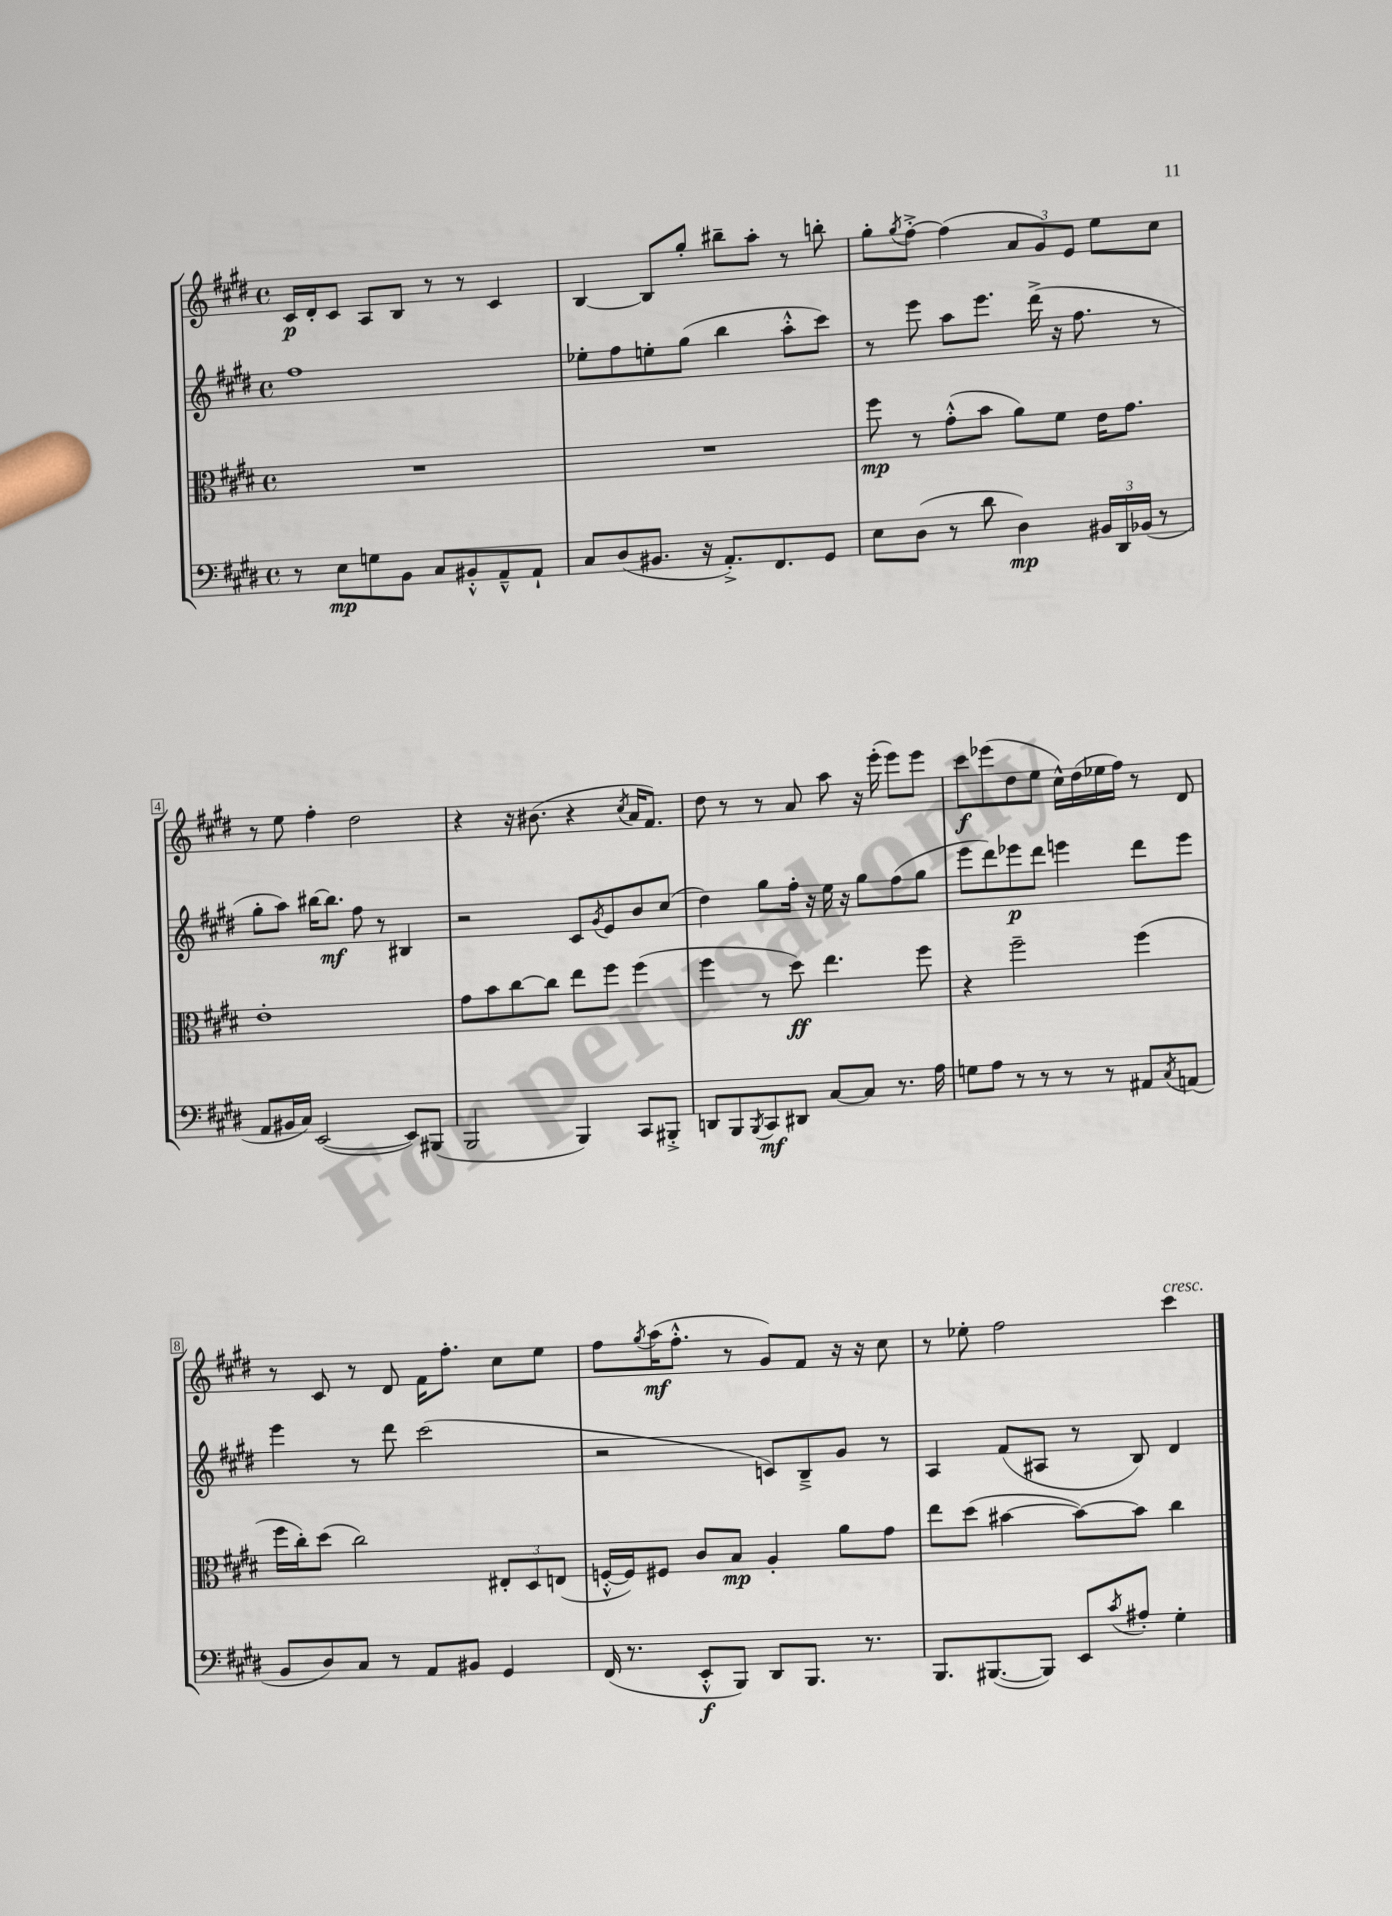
<<
\new StaffGroup <<
\new Staff = "s0" {
    \clef treble \key e \major \defaultTimeSignature \time 4/4
    cis'16\p dis'16-. cis'8 a8 b8 r8 r8 cis'4 |
    b4~ b8 gis''8-. bis''8-- a''8-. r8 b''8-. |
    gis''8-. \acciaccatura { gis''8 } fis''8~-.-> fis''4( \tuplet 3/2 { a'8 gis'8) e'8 } e''8 cis''8 |
    r8 e''8 fis''4-. dis''2 |
    r4 r16 bis'8.( r4 \acciaccatura { cis''8 } a'16 fis'8.) |
    dis''8 r8 r8 a'8 a''8 r16 e'''16-.( e'''8) e'''8 |
    cis'''8\f ees'''8( dis''8 e''8 cis''16-^) dis''16( ees''16 fis''16) r8 dis'8 |
    r8 cis'8 r8 dis'8 fis'16 fis''8.-. cis''8 e''8 |
    fis''8 \acciaccatura { gis''8 } a''16\mf( fis''8.-.-^ r8 gis'8) fis'8 r16 r16 cis''8 |
    r8 ees''8-. fis''2 cis'''4^\markup { \italic "cresc." } \bar "|." |
}
\new Staff = "s1" {
    \clef treble \key e \major \defaultTimeSignature \time 4/4
    fis''1 |
    ees''8-. fis''8 e''8-. gis''8( b''4 a''8-.-^ cis'''8) |
    r8 e'''8 a''8 e'''8. dis'''16->( r16 fis''8. r8 |
    gis''8-. a''8) bis''16~ bis''8.\mf fis''8 r8 bis4 |
    r2 cis'8 \acciaccatura { gis'8 } e'8 b'8 cis''8( |
    dis''4) gis''8 fis''16-. r16 e''16 r16 gis''8 fis''8( gis''8 |
    e'''8 dis'''8) ees'''8\p dis'''8 e'''4 dis'''8 e'''8 |
    e'''4 r8 dis'''8 cis'''2( |
    r2 c'8) b8---> gis'8 r8 |
    a4 fis'8( ais8 r8 b8) dis'4 \bar "|." |
}
\new Staff = "s2" {
    \clef alto \key e \major \defaultTimeSignature \time 4/4
    R1 |
    R1 |
    fis''8\mp r8 gis'8-.-^( b'8 a'8) fis'8 e'16 gis'8. |
    e'1-. |
    gis'8 b'8 cis''8~ cis''8 e''8 fis''8 fis''4( |
    fis''4 r8 dis''8\ff) e''4. fis''8 |
    r4 fis''2-- fis''4( |
    fis''16 cis''16-.) dis''8( cis''2) \tuplet 3/2 { eis8-. dis8 e8( } |
    f16~-.-^ f16) fis8 cis'8 b8\mp a4-. a'8 gis'8 |
    e''8 dis''8( bis'4~ bis'8~) bis'8 cis''4 \bar "|." |
}
\new Staff = "s3" {
    \clef bass \key e \major \defaultTimeSignature \time 4/4
    r8 e8\mp g8 b,8 cis8 bis,8-.-^ a,8---^ a,8-! |
    cis8 dis8( bis,8. r16 a,8.-.->) fis,8. gis,8 |
    e8 dis8( r8 dis'8 dis4\mp) \tuplet 3/2 { bis,16 dis,16 bes,16( } r8 |
    a,8 bis,16 cis16) e,2~( e,8) bis,,8( |
    b,,2 b,,4) cis,8 bis,,8-.-> |
    d,8 b,,8 \acciaccatura { b,,8 } cis,8\mf dis,8 cis8~ cis8 r8. a16 |
    g8 a8 r8 r8 r8 r8 ais,8 \acciaccatura { cis8 } a,8( |
    b,8 dis8) cis8 r8 a,8 bis,8 gis,4 |
    fis,16( r8. e,8-.-^\f b,,8) dis,8 b,,8. r8. |
    b,,8. bis,,8.~( bis,,8) e,8 \acciaccatura { cis'8 } ais8-. gis4-. \bar "|." |
}
>>
>>
\layout { \context { \Score \override BarNumber.stencil = #(make-stencil-boxer 0.1 0.3 ly:text-interface::print) } }
